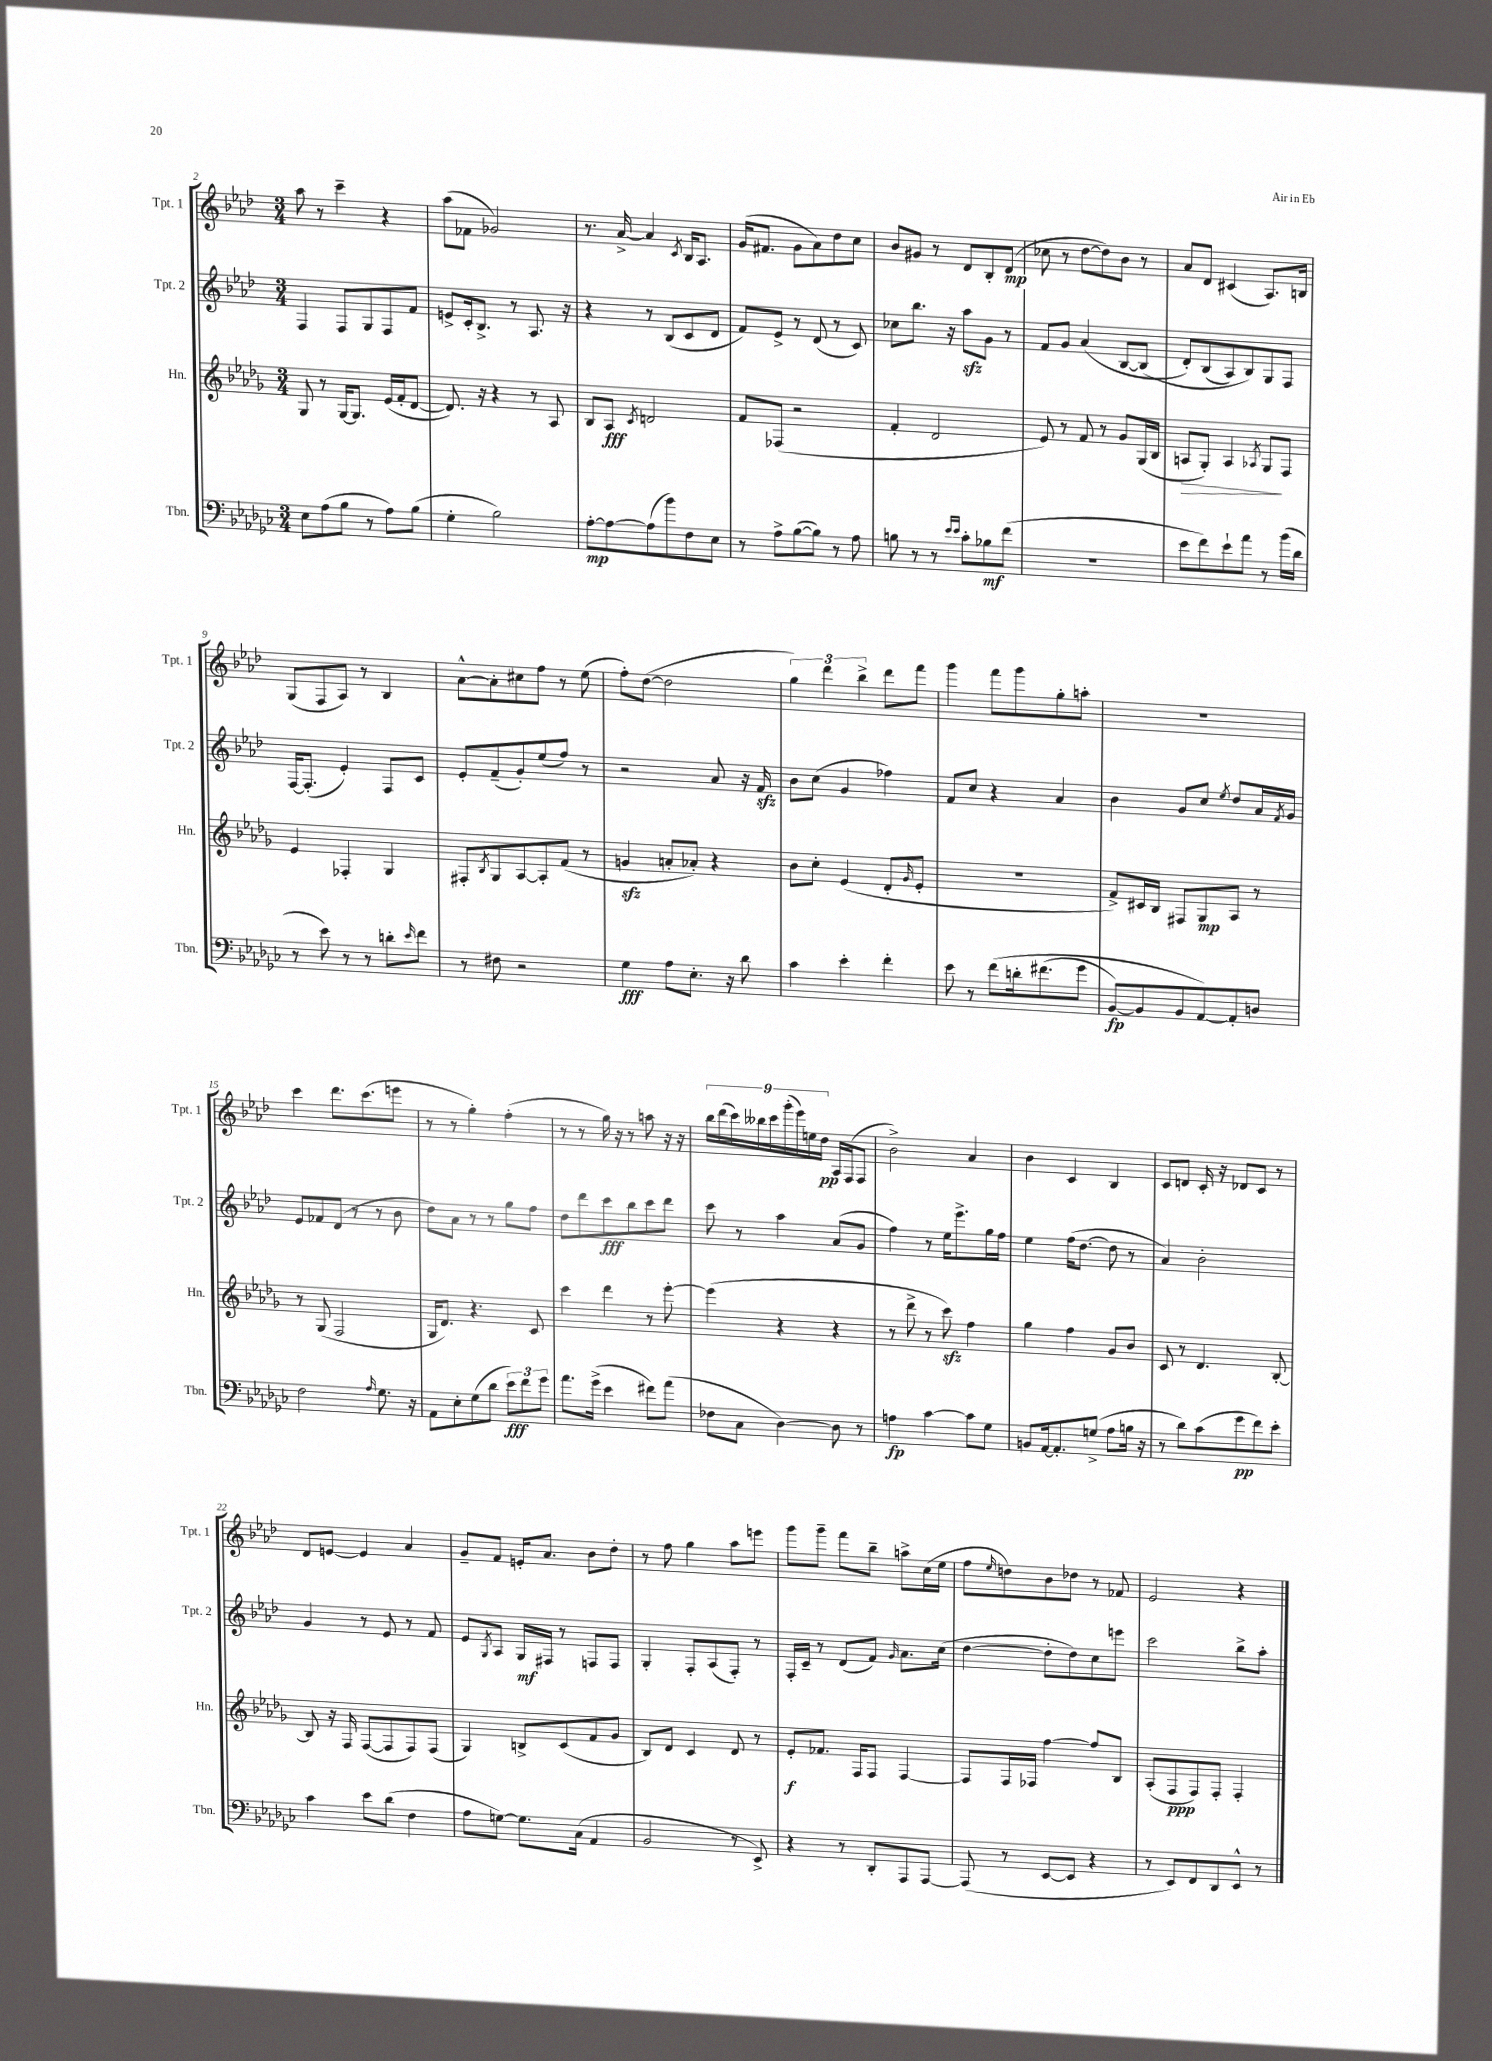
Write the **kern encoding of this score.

**kern	**kern	**kern	**kern
*staff4	*staff3	*staff2	*staff1
*clefF4	*clefG2	*clefG2	*clefG2
*k[b-e-a-d-g-c-]	*k[b-e-a-d-g-]	*k[b-e-a-d-]	*k[b-e-a-d-]
*M3/4	*M3/4	*M3/4	*M3/4
8E-\L	8G-/	4F/	8aa-\
(8A-\	8r	.	8r
8B-\J	[16G-/LK	8F/L	4ccc~\
.	8.G-/]J	.	.
8r	.	8G/	.
8A-\L)	(16e-/LL	8F/	4r
.	16f'/J	.	.
(8B-\J	[8d-/J	8f/J	.
=	=	=	=
4G-'\	8.d-/])	8e^/L	(8aa-\L
.	.	16c'/k	8f-\J
.	16r	8.B-^/J	.
2B-\)	4r	.	2g-/)
.	.	8r	.
.	8r	8.A-/	.
.	8A-/	.	.
.	.	16r	.
=	=	=	=
[8A-'\L	8B-/L	4r	8.r
8A-\_	8A-/J	.	.
.	.	.	[16a-^/
.	8qc/	.	.
(8A-\]	2d/	8r	4a-/]
8b-\)	.	(8B-/L	.
.	.	.	8qc/
8F\	.	8c/	16B-/LK
.	.	.	8.A-/J
8E-\J	.	8d-/J	.
=	=	=	=
8r	8f/L	8f/L)	(16g/LK
.	.	.	8.f#/J
8A-^\L	(8F-/J	8e-^/J	.
([8B-\	2r	8r	8g\L
8B-\]J)	.	(8d-/	8a-\)
8r	.	8r	8dd-\
8A-\	.	8c/)	8cc\J
=	=	=	=
8B\	4f'/	8cc-\L	8b-/L
8r	.	8.bb-\J	8g#/J
8r	2d-/	.	8r
.	.	16r	.
16qqe-/LL	.	.	.
16qqe-/JJ	.	.	.
8c-'\L	.	8aa-\L	8d-/L
8B-\	.	8g\J	8B-'/
(8f\J	.	8r	(8d-/J
=	=	=	=
2.r	8e-/)	8f/L	8cc-\
.	8r	8g/J	8r
.	8f/	(4a-/	[8dd-\L
.	8r	.	8dd-\])
.	8g-/L	[8B-/L	8b-\J
.	(16G-/L	&(8B-/]J	8r
.	16B-/JJ	.	.
=	=	=	=
8e-\L	8A/L	8d-'/L)	8a-/L
8f\)	8G-'/J)	(8B-/	8d-/J
8e-`\	4A/	8A-/)	(4c#/
8a-\J	.	8B-/&)	.
.	8qA-/	.	.
8r	8G-/L	8G/	8.A-/L)
(16b-\LL	8F/J	8F/J	.
16d-\JJ	.	.	16B/Jk
=	=	=	=
8r	4e-/	[16F/LK	(8G/L
.	.	(8.F'/]J	.
8e-\)	.	.	8F/
8r	4F-'/	4e-'/)	8A-/J)
8r	.	.	8r
8d'\L	4G-/	8F/L	4B-/
16qqe-/	.	.	.
8f\J	.	8c/J	.
=	=	=	=
8r	8F#'/L	8e-'/L	[8a-^^\L
.	8qB-/	.	.
8F#\	8G-/	(8f~/	8a-'\]
2r	[8A-/	8g'/)	8cc#\
.	8A-'/]	(8ee-/	8ff\J
.	(8f/J	8ff/J)	8r
.	8r	8r	(8ee-\
=	=	=	=
4G-\	4g/	2r	8ff'\L)
.	.	.	([8dd-\J
8A-\L	8a'/L	.	2dd-\]
8.E-'\J	8a-'/J)	.	.
.	4r	8a-/	.
16r	.	.	.
8d-\	.	16r	.
.	.	16f/	.
=	=	=	=
4c-\	8b-\L	8b-\L	6gg\)
.	8cc'\J	(8cc\J	.
.	.	.	6ddd-\
4e-'\	(4e-/	4g/	.
.	.	.	6bb-^\
4f'\	8d-'/L	4ff-\)	8ddd-\L
.	16qqg-/	.	.
.	8e-'/J	.	8fff\J
=	=	=	=
8e-\	2.r	8f/L	4ggg\
8r	.	8cc/J	.
&(8f\L	.	4r	8fff\L
16d'\k	.	.	8ggg\
(8.f#\	.	.	.
.	.	4a-/	8gg'\
8g-\J	.	.	8aa'\J
=	=	=	=
[8BB-/L)	8f^/L)	4b-\	2.r
8BB-/]	16c#/L	.	.
.	16B-/JJ	.	.
8BB-/	8F#/L	8g/L	.
[8AA-/&)	8G-/	8cc/J	.
.	.	8qee-/	.
8AA-'/]	8A-/J	8dd-/L	.
8D/J	8r	16a-/L	.
.	.	8qf/	.
.	.	16g/JJ	.
=	=	=	=
2F\	8r	8e-/L	4ccc\
.	(8G-/	8f-/	.
.	2F/	(8d-/J	8.ddd-\L
.	.	8r	.
.	.	.	(8.ccc\
16qqA-/	.	.	.
8.G-\	.	8r	.
.	.	8b-\	8eee\J
16r	.	.	.
=	=	=	=
8AA-\L	16G-/LK	8dd-\L)	8r
.	8.d-/J)	.	.
8E-'\	.	8a-\J	8r
(8G-\	4.r	8r	4gg'\)
8d-\J	.	8r	.
12e-\L)	.	8gg\L	(4ff'\
12f\	.	.	.
.	8c/	8ff\J	.
12g-\J	.	.	.
=	=	=	=
8.a-\L	4ccc\	8dd-\L	8r
.	.	8ddd-\	8r
(16g-^\Jk	.	.	.
4e-\	4ddd-\	8ccc\	16gg\)
.	.	.	16r
.	.	8bb-\	8r
8f#\L)	8r	8ccc\	8aa\
(8a-\J	[8eee-'\	8ddd-\J	16r
.	.	.	16r
=	=	=	=
8F-\L	(4eee-\]	8ccc\	18bb-\LL
.	.	.	(18ddd-\
.	.	.	18ccc\)
8C-\J	.	8r	.
.	.	.	18bb--\
.	.	.	18ccc\
[4D-\)	4r	4aa-\	.
.	.	.	(18ggg'\
.	.	.	18eee-\)
.	.	.	18ee\
.	.	.	18dd-\JJ
8D-\]	4r	(8a-/L	16A-/LL
.	.	.	(16F/J
8r	.	8g/J	8F/J
=	=	=	=
4A\	8r	4ff\)	2b-^\)
.	8ddd-^\	.	.
[4c-\	8r	8r	.
.	8ccc\)	16ee-\LK	.
.	.	8.eee-^\	.
8c-\]L	4ff\	.	4a-/
8G-\J	.	16gg\L	.
.	.	16ff\JJ	.
=	=	=	=
8BB/L	4gg-\	4ee-\	4b-\
[16AA-/k	.	.	.
8.AA-'/]	.	.	.
.	4ff\	(16ff\LK	4c/
.	.	[8.dd-\J	.
(8G^/J	.	.	.
8A-\L	8g-/L	8dd-\]	4B-/
16B\Jk	8b-/J	8r	.
16r	.	.	.
=	=	=	=
8r	8c/	4a-/)	8c/L
8d-\L)	8r	.	8d/J
(8c-\	4.d-/	2b-'\	16c'/
.	.	.	16r
8g-\	.	.	8d-/L
8f\)	.	.	8c/J
8e-'\J	[8B-'/	.	8r
=	=	=	=
4c-\	8B-/]	4g/	8d-/L
.	16r	.	[8e/J
.	16F/	.	.
8e-\L	([8F/L	8r	4e/]
(8d-\J	8F/]	8e-/	.
4F\	8F/)	8r	4a-/
.	(8F/J	8f/	.
=	=	=	=
8A-\L	4G-/)	8e-/L	8g~/L
.	.	8qG/	.
[8G\J)	.	8A-/J	8f/J
8.G\]L	8B^/L	16G/LL	16e'/LK
.	.	16F#/JJ	8.a-/J
.	(8c/	8r	.
(16C-\Jk	.	.	.
4AA-/	8f/	8F/L	8b-\L
.	8g-/J	8F/J	8dd-'\J
=	=	=	=
2BB-/	8B-/L)	4G'/	8r
.	8d-/J	.	8ff\
.	4c/	8F'/L	4gg\
.	.	(8A-/	.
8r	8d-/	8F'/J)	8aa-\L
8EE-^/)	8r	8r	8eee\J
=	=	=	=
4r	8e-'/L	16F'/LL	8ggg\L
.	.	16c~/JJ	.
.	8.f-/J	8r	8ggg~\J
8r	.	(8d-/L	8fff\L
.	16F/LK	.	.
8DD-'/L	8F/J	8f/J)	8bb-~\J
.	.	16qqg/	.
8AAA-/	[4F/	8.a-\L	8aa^\L
[8AAA-/J	.	.	(16cc\L
.	.	(16cc\Jk	16ee-\JJ
=	=	=	=
(8AAA-/]	8F/]L	[4dd-\	8ff\L
.	.	.	16qqee-/
8r	16F/L	.	8dd\)
.	16F-/JJ	.	.
[8EE-/L	[4ff\	8dd-'\]L	8b-\
8EE-/]J	.	8dd-\)	8dd-\J
4r	8ff/]L	8cc\	8r
.	8B-/J	8eee\J	8f-/
=	=	=	=
8r	(8A-'/L	2ccc\	2e-/
8EE-/L)	8F/	.	.
8FF/	8F/)	.	.
8DD-/	8F'/J	.	.
8EE-^^/J	4F'/	8bb-^\L	4r
8r	.	8aa-'\J	.
==	==	==	==
*-	*-	*-	*-
